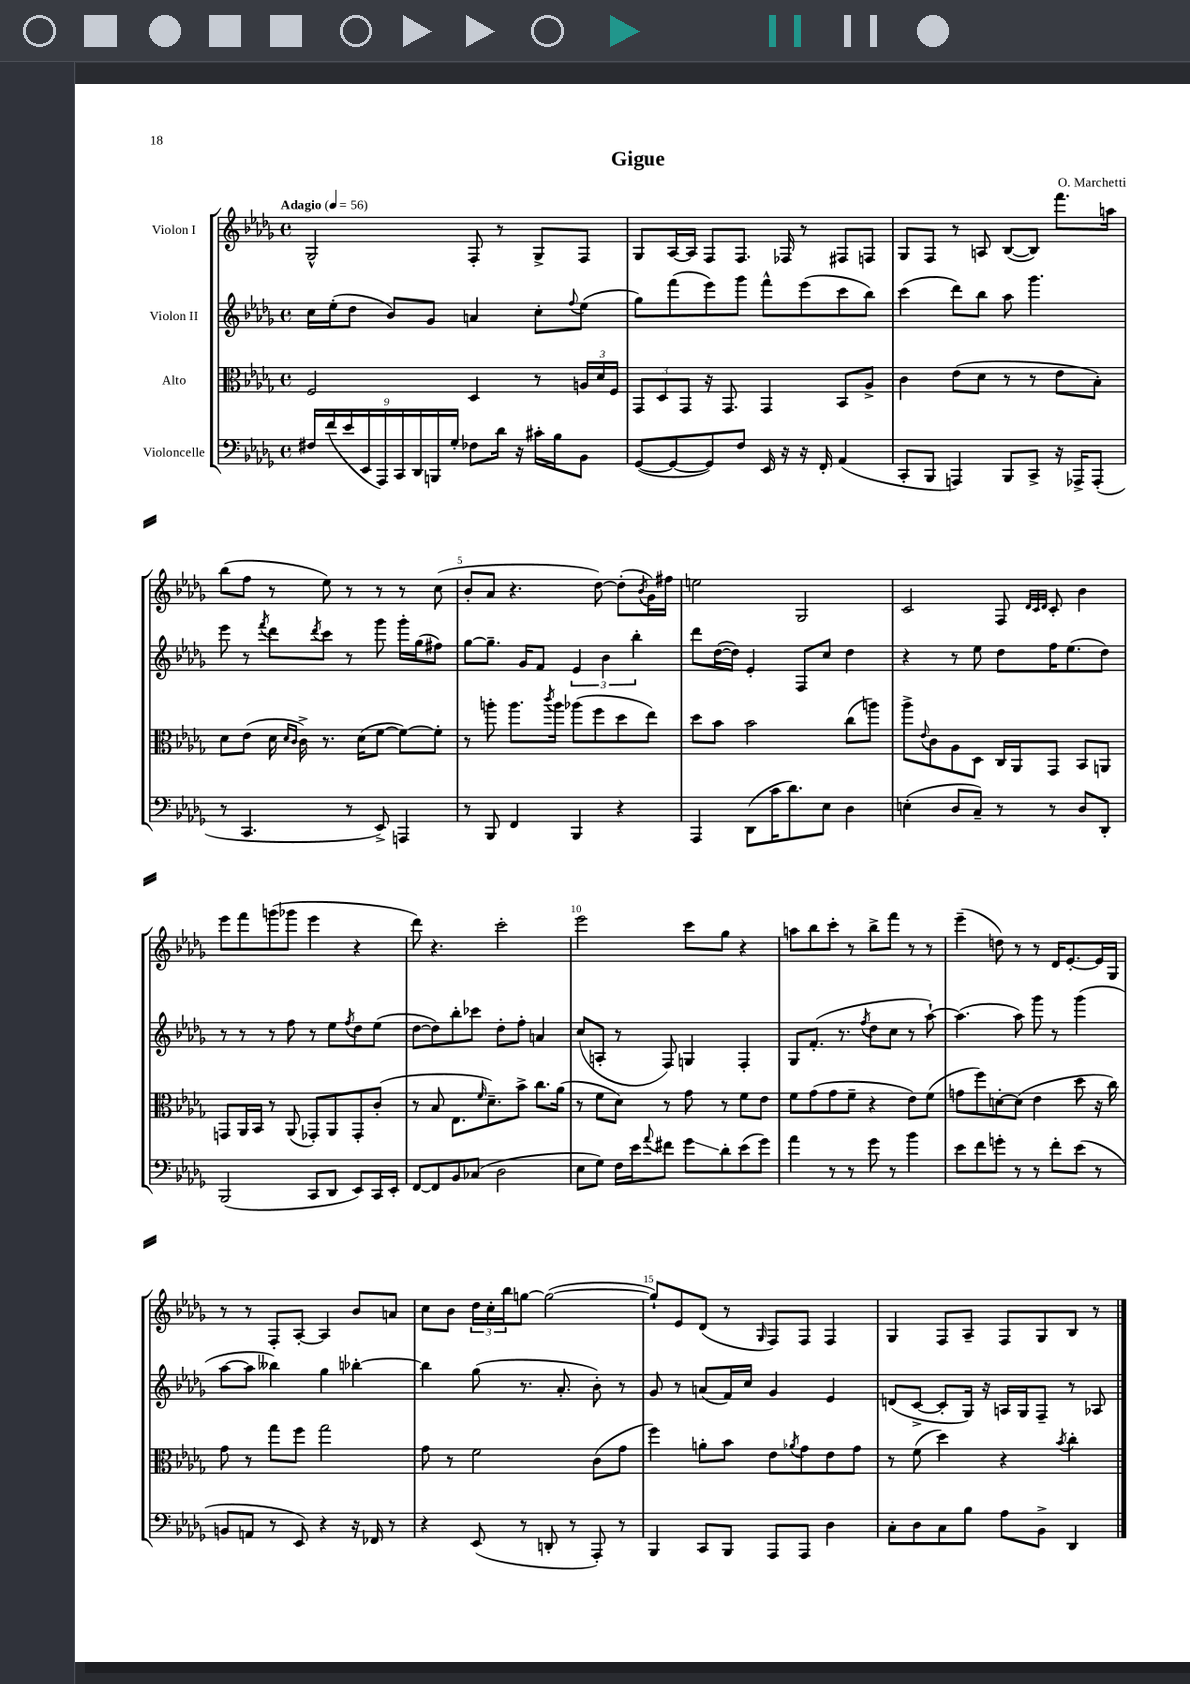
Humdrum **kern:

**kern	**kern	**kern	**kern
*staff4	*staff3	*staff2	*staff1
*clefF4	*clefC3	*clefG2	*clefG2
*k[b-e-a-d-g-]	*k[b-e-a-d-g-]	*k[b-e-a-d-g-]	*k[b-e-a-d-g-]
*M4/4	*M4/4	*M4/4	*M4/4
*met(c)	*met(c)	*met(c)	*met(c)
*MM56	*MM56	*MM56	*MM56
18F#/LL	2F/	16cc\LL	2G-^^/
(18f/	.	.	.
.	.	(16ee-'\J	.
18e-/	.	.	.
.	.	8dd-\J	.
18EE-/	.	.	.
18AAA-/)	.	.	.
.	.	8b-/L)	.
18CC/	.	.	.
18DD-/	.	.	.
.	.	8g-/J	.
18BBB/	.	.	.
18G-'/JJ	.	.	.
8F-\L	4D-/	4a/	8F'/
16d-\Jk	.	.	8r
16r	.	.	.
16c#'\LL	8r	8cc'\L	8G-^/L
16B-\J	.	.	.
.	.	8qqff/	.
8BB-\J	24A/LL	(8ee-\J	8F/J
.	24d-/	.	.
.	24F/JJ	.	.
=	=	=	=
([8GG-/L	12GG-/L	8gg-\L)	8G-/L
.	12D-/	.	.
8GG-/_	.	(8fff\	[16A-/L
.	12GG-/J	.	.
.	.	.	16A-/]JJ
8GG-/])	16r	8eee-\)	8F/L
.	8.GG-/	.	.
8F/J	.	8ggg-\J	8.F/J
16EE-/	4GG-/	8fff^^\L	.
16r	.	.	16F-/
16r	.	(8eee-\	8r
16FF'/	.	.	.
(4AA-/	8BB-/L	8ccc\	8F#/L
.	8A-^/J	8bb-\J)	8F/J
=	=	=	=
8CC'/L	4c\	(4ccc\	8G-/L
8BBB-/J	.	.	8F/J
4AAA/)	(8e-\L	8ddd-\L)	8r
.	8d-\J	8bb-\J	8A/
8BBB-/L	8r	8aa-\	([8B-/L
8CC^/J	8r	4.ggg-\	8B-/]J)
16r	8e-\L	.	8.fff\L
16AAA-^/LK	.	.	.
(8AAA-'/J	8B-'\J)	.	.
.	.	.	16aa\Jk
=	=	=	=
8r	8d-\L	8eee-\	(8bb-\L
4.CC/	(8e-\J	8r	8ff\J
.	.	8qfff/	.
.	16d-\	8ddd-\L	8r
.	16qqd-/LL	.	.
.	16qqc/JJ	.	.
.	16c^\)	.	.
.	.	8qddd-/	.
.	8.r	8ccc\J	8ee-\)
8r	.	8r	8r
.	(16d-\LK	.	.
8EE-^/)	[8f\J	8ggg-\	8r
4AAA/	8f\_L)	16ggg-'\LL	8r
.	.	(16gg-\J	.
.	8f'\]J	8ff#\J)	(8cc\
=	=	=	=
8r	8r	[8gg-\L	8b-'/L
8BBB-/	8aa'\	8.gg-~\]J	8a-/J
4FF/	8.aa\L	.	4.r
.	.	16g-/LK	.
.	.	8f/J	.
.	8qccc/	.	.
.	16aa\Jk	.	.
4BBB-/	(8aa-\L	6e-/	.
.	8ff\	.	[8dd-\)
.	.	6b-\	.
4r	8dd-\	.	(8dd-'\]L
.	.	6bb-'\	.
.	.	.	8qb-/
.	8ee-\J)	.	16g-\L)
.	.	.	16ff#\JJ
=	=	=	=
4AAA-/	8dd-\L	8ddd-\L	2ee\
.	8b-\J	([16dd-\L	.
.	.	16dd-\]JJ)	.
(8DD-\L	2b-\	4e-'/	.
16c\K	.	.	.
8.d-\)	.	.	.
.	.	8F/L	2G-/
8E-\J	.	8cc/J	.
4D-\	(8cc\L	4dd-\	.
.	8aa\J)	.	.
=	=	=	=
(4E'\	8aa-^\L	4r	2c/
.	8qqe-/	.	.
.	8c\	.	.
8D-/L	8A-\	8r	.
8C~/J)	8D-\J	8ee-\	.
8r	16C/LL	8dd-\L	8F/
.	16AA-/J	.	.
.	.	.	32qqd-/LLL
.	.	.	32qqc/
.	.	.	32qqd-/JJJ
8r	8GG-/J	16ff\K	8c'/
.	.	(8.ee-\	.
8D-/L	8BB-/L	.	4b-\
8DD-'/J	8AA/J	8dd-\J)	.
=	=	=	=
(2BBB-/	8GG/L	8r	8eee-\L
.	16AA-/L	8r	8fff\
.	16BB-/JJ	.	.
.	8r	8r	(8ggg\
.	(8AA-/	8ff\	8ggg-\J
8CC/L	8GG-'/L)	8r	4eee-\
8DD-/J	8AA-/	8ee-\L	.
.	.	8qff/	.
8EE-/L)	8GG-'/	8dd-\	4r
16CC/L	(8c'/J	(8ee-\J	.
16EE-'/JJ	.	.	.
=	=	=	=
[8FF/L	8r	[8dd-\L	8ddd-\)
8FF/]	8B-/	8dd-\])	4.r
8BB-/	8.E-\L	8bb-'\	.
(8C-/J	.	8ccc-\J	.
.	16qqf/	.	.
.	8.d-~\)	.	.
2D-\	.	8dd-'\L	2ccc'\
.	8b-^\J	8ff'\J	.
.	8.cc\L	4a/	.
.	(16a-\Jk	.	.
=	=	=	=
8E-\L	8r	(8cc/L	2eee-\
8G-\J)	8f\L	8A'/J	.
16F\LL	8d-\J)	8r	.
16e-\J	.	.	.
8qqa-/	.	.	.
8f#\J	8r	8F/)	.
8g-\L	8g-\	4G/	8ccc\L
8d-'\	8r	.	8gg-\J
(8e-\	8f\L	4F'/	4r
8g-\J)	8e-\J	.	.
=	=	=	=
4a-\	8f\L	8G-/L	8aa\L
.	(8g-\	(8.f'/J	8bb-\
8r	8g-\	.	8ccc'\J
.	.	8.r	.
8r	8f~\J	.	8r
.	.	8qff/	.
8g-\	4r	8dd-\L	8bb-^\L
8r	.	8cc\J	8fff\J
4b-\	8e-\L)	8r	8r
.	(8f\J	[8aa-`\)	8r
=	=	=	=
8e-\L	8g\L	(4.aa-\]	(4eee-~\
8f\	8ff\)	.	.
8g'\J	[8d'\	.	8dd\)
8r	(8d\]J	8aa-\)	8r
8r	4e-\	8ggg-\	8r
8f'\L	.	8r	16d-/LK
.	.	.	[8.e-'/
(8e-\J	8dd-\	(4ggg-\	.
8r	16r	.	16e-/]L
.	16cc\)	.	16G-/JJ
=	=	=	=
8BB/L	8g-\	[8aa-\L	8r
8AA/J	8r	8aa-\]J	8r
8r	8gg-\L	4bb--\)	8F'/L
8EE-/)	8ff\J	.	[8A-'/J
4r	2gg-\	4gg-\	4A-/]
16r	.	[4bb-'\	8b-/L
16FF-/	.	.	.
8r	.	.	8a/J
=	=	=	=
4r	8g-\	4bb-\]	8cc\L
.	8r	.	8b-\J
(8EE-/	2f\	(8gg-\	24dd-\LL
.	.	.	24cc'\
.	.	.	24bb-\J
8r	.	8.r	[8gg\J
8DD'/	.	.	(2gg\_
.	.	8.a-'/	.
8r	.	.	.
8AAA-'/)	(8c\L	8b-'\)	.
8r	8g-\J	8r	.
=	=	=	=
4BBB-/	4ff\)	8g-/	8gg`/]L)
.	.	8r	8e-/
8CC/L	8a'\L	(8a/L	(8d-/J
8BBB-/J	8b-\J	16f/L)	8r
.	.	16cc/JJ	.
.	.	.	16qqG-/
8AAA-/L	8e-\L	4g-/	8F/L)
.	8qa-/	.	.
8AAA-/J	8g-\	.	8F/J
4D-\	8e-\	4e-/	4F/
.	8g-\J	.	.
=	=	=	=
8C'\L	8r	(8d/L	4G-/
8D-\	(8f\	[8c^/J	.
8C\	4dd-\)	8c'/]L	8F/L
8B-\J	.	16G-/Jk)	8A-~/J
.	.	16r	.
8A-\L	4r	16A/LL	8F/L
.	.	16G-/J	.
8BB-^\J	.	8F~/J	8G-/
.	8qb-/	.	.
4DD-/	4cc'\	8r	8B-/J
.	.	8A-/	8r
==	==	==	==
*-	*-	*-	*-
